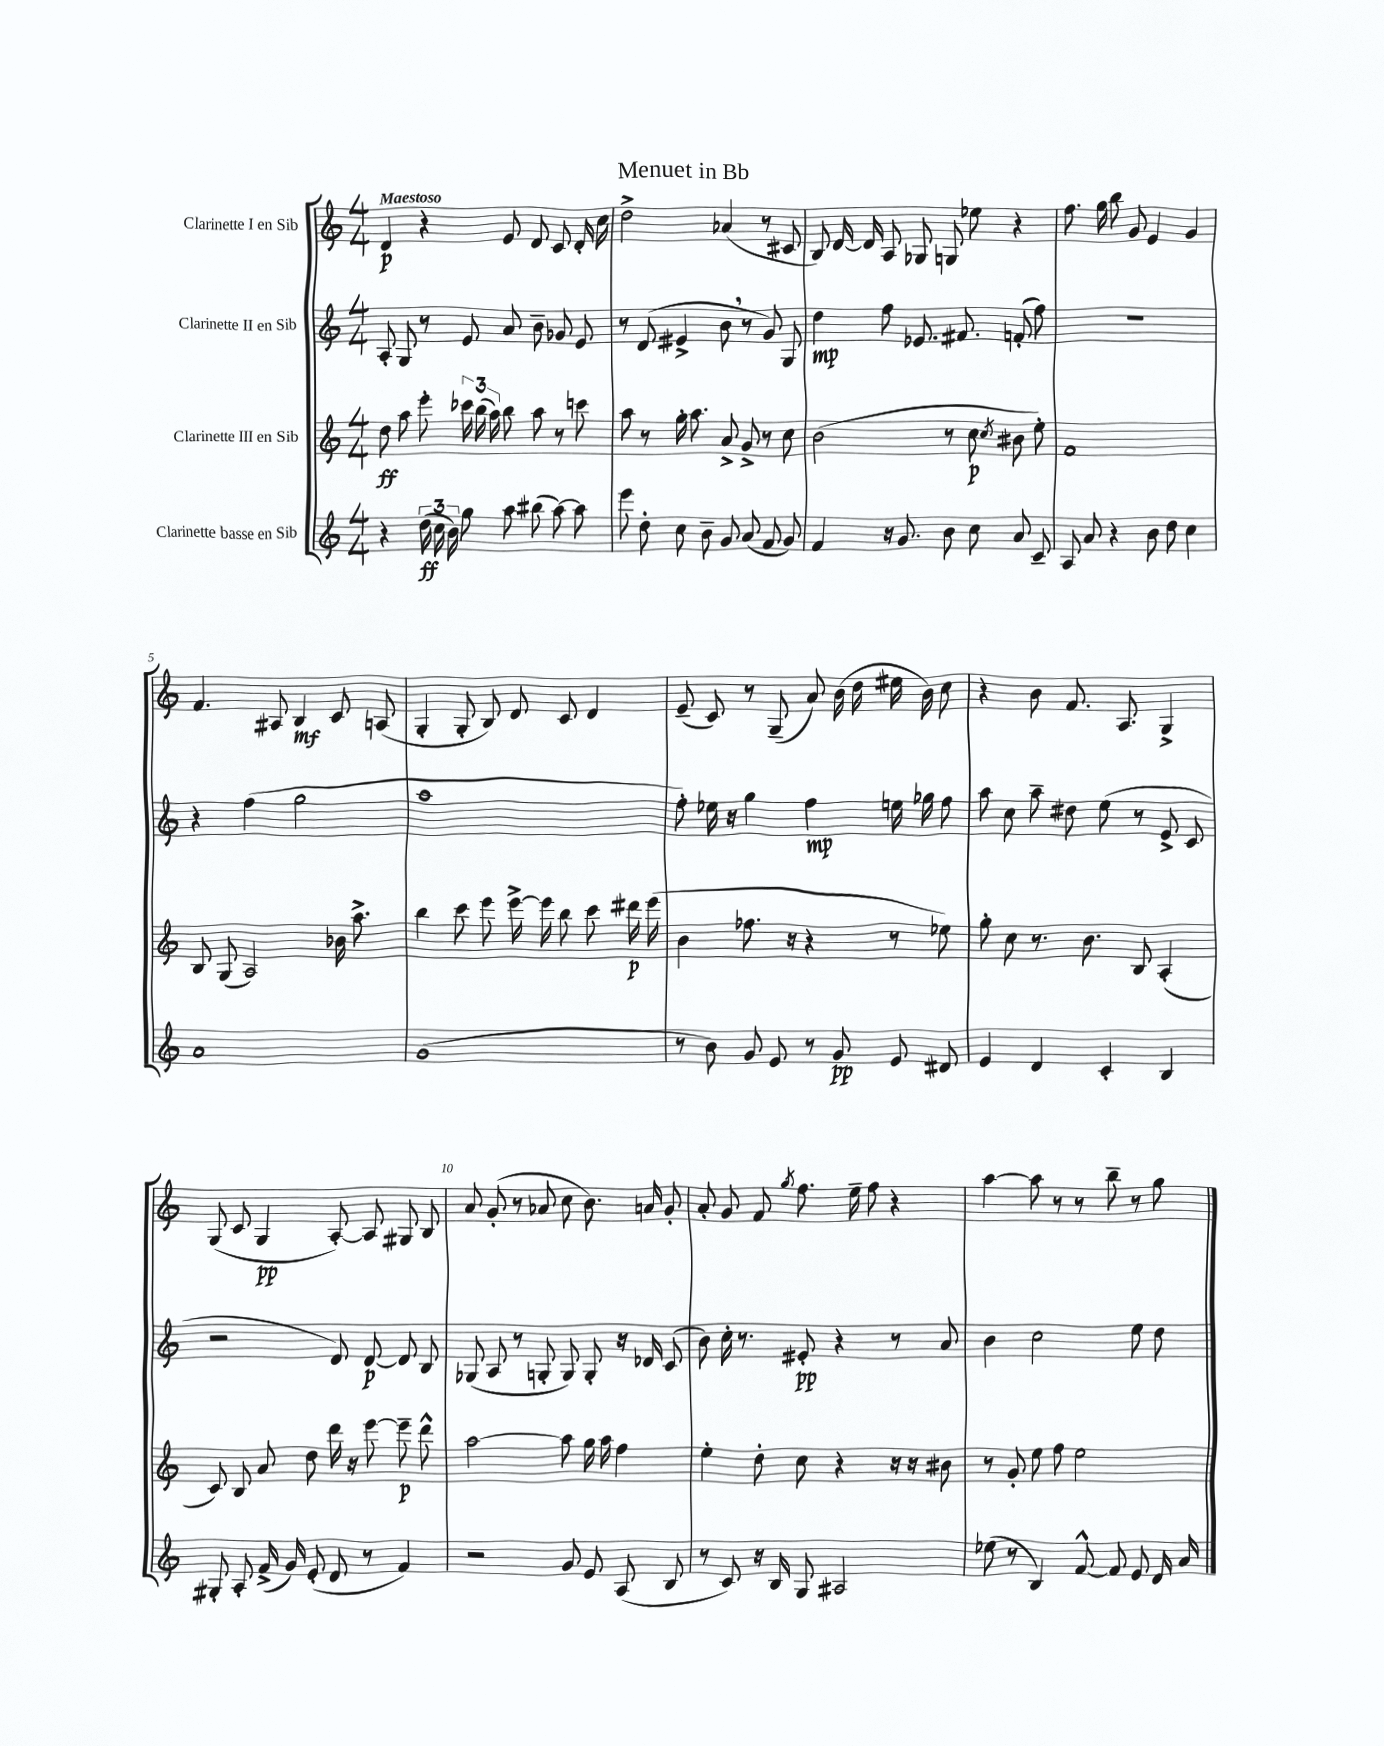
\header { title = "Menuet in Bb" }
<<
\new StaffGroup <<
\new Staff = "s0" \with { instrumentName = "Clarinette I en Sib" } {
    \clef treble \key c \major \numericTimeSignature \time 4/4 \tempo "Maestoso"
    \autoBeamOff d'4\p r4 e'8 d'8 c'8 d'16-. c''16 |
    d''2-> aes'4( r8 cis'8 |
    b8) d'16~ d'16 a8 ges8 g8 ees''8 r4 |
    f''8. g''16 b''8 g'8 e'4 g'4 |
    f'4. ais8 b4\mf c'8 a8( |
    g4-. g8-. b8) d'8 c'8 d'4 |
    e'8--( c'8) r8 g8--( a'8) b'16( d''16 eis''16 b'16) c''8 |
    r4 b'8 f'8. a8. g4-> |
    g8( c'8 g4\pp a8~-.) a8 gis8 b8 |
    a'8 g'8-.( r8 aes'8 c''8 b'8.) a'16 g'8-. |
    a'8-. g'8 f'8 \acciaccatura { g''8 } f''8. e''16-- f''8 r4 |
    a''4~ a''8 r8 r8 b''8-- r8 g''8 \bar "|." |
}
\new Staff = "s1" \with { instrumentName = "Clarinette II en Sib" } {
    \clef treble \key c \major \numericTimeSignature \time 4/4
    \autoBeamOff a8-. g8 r8 e'8 a'8 b'8-- ges'8 e'8 |
    r8 d'8( eis'4-> b'8 \breathe r8 g'8) g8 |
    d''4\mp f''8 ees'8. fis'8. f'8-.( f''8) |
    R1 |
    r4 f''4( g''2 |
    a''1 |
    f''8-.) ees''16 r16 g''4 f''4\mp e''16 ges''16 f''8 |
    a''8 c''8 a''8-- dis''8 e''8( r8 e'8-> c'8 |
    r2 d'8) d'8~\p d'8 b8 |
    ges8( a8 r8 g8-. g8) g8-. r16 des'16 c'8( |
    b'8) c''16-. r8. eis'8-.\pp r4 r8 a'8 |
    b'4 c''2 e''8 d''8 \bar "|." |
}
\new Staff = "s2" \with { instrumentName = "Clarinette III en Sib" } {
    \clef treble \key c \major \numericTimeSignature \time 4/4
    \autoBeamOff d''8\ff a''8 e'''8-. \tuplet 3/2 { ces'''16 b''16( a''16) } b''8 a''8 r8 c'''8 |
    a''8 r8 g''16-. a''8. a'8-> g'8-> r8 c''8 |
    b'2( r8 c''8\p \acciaccatura { c''8 } bis'8 e''8-.) |
    f'1 |
    b8 g8( a2) bes'16 a''8.-> |
    b''4 c'''8 e'''8 e'''16~-> e'''16 b''8 c'''8 dis'''16\p e'''16( |
    b'4 fes''8. r16 r4 r8 ees''8) |
    g''8-. c''8 r8. b'8. b8 a4-.( |
    c'8) b8 a'8 d''8 d'''16 r16 e'''8~ e'''8--\p d'''8-^ |
    a''2~ a''8 g''16 a''16 f''4 |
    e''4-. d''8-. c''8 r4 r16 r16 bis'8 |
    r8 g'8-. e''8 f''8 e''2 \bar "|." |
}
\new Staff = "s3" \with { instrumentName = "Clarinette basse en Sib" } {
    \clef treble \key c \major \numericTimeSignature \time 4/4
    \autoBeamOff r4 \tuplet 3/2 { d''16\ff( c''16 b'16) } g''8 a''8 bis''8( a''8~) a''8 |
    e'''8 d''8-. c''8 b'8-- g'8 a'8( f'8 g'8) |
    f'4 r16 g'8. b'8 c''8 a'8 c'8-- |
    a8 a'8 r4 b'8 d''8 c''4 |
    a'1 |
    g'1( |
    r8 b'8) g'8 e'8 r8 g'8\pp e'8 dis'8 |
    e'4 d'4 c'4-. b4 |
    gis8-. a8-. f'16->( g'16) e'8-.( d'8 r8 f'4) |
    r2 g'8 e'8 a8( b8 |
    r8 c'8) r16 b16 g8 ais2 |
    ees''8( r8 b4) f'8~-^ f'8 e'8 d'16 a'16 \bar "|." |
}
>>
>>
\layout { \context { \Score \override BarNumber.break-visibility = ##(#f #t #t) barNumberVisibility = #(every-nth-bar-number-visible 5) } }
